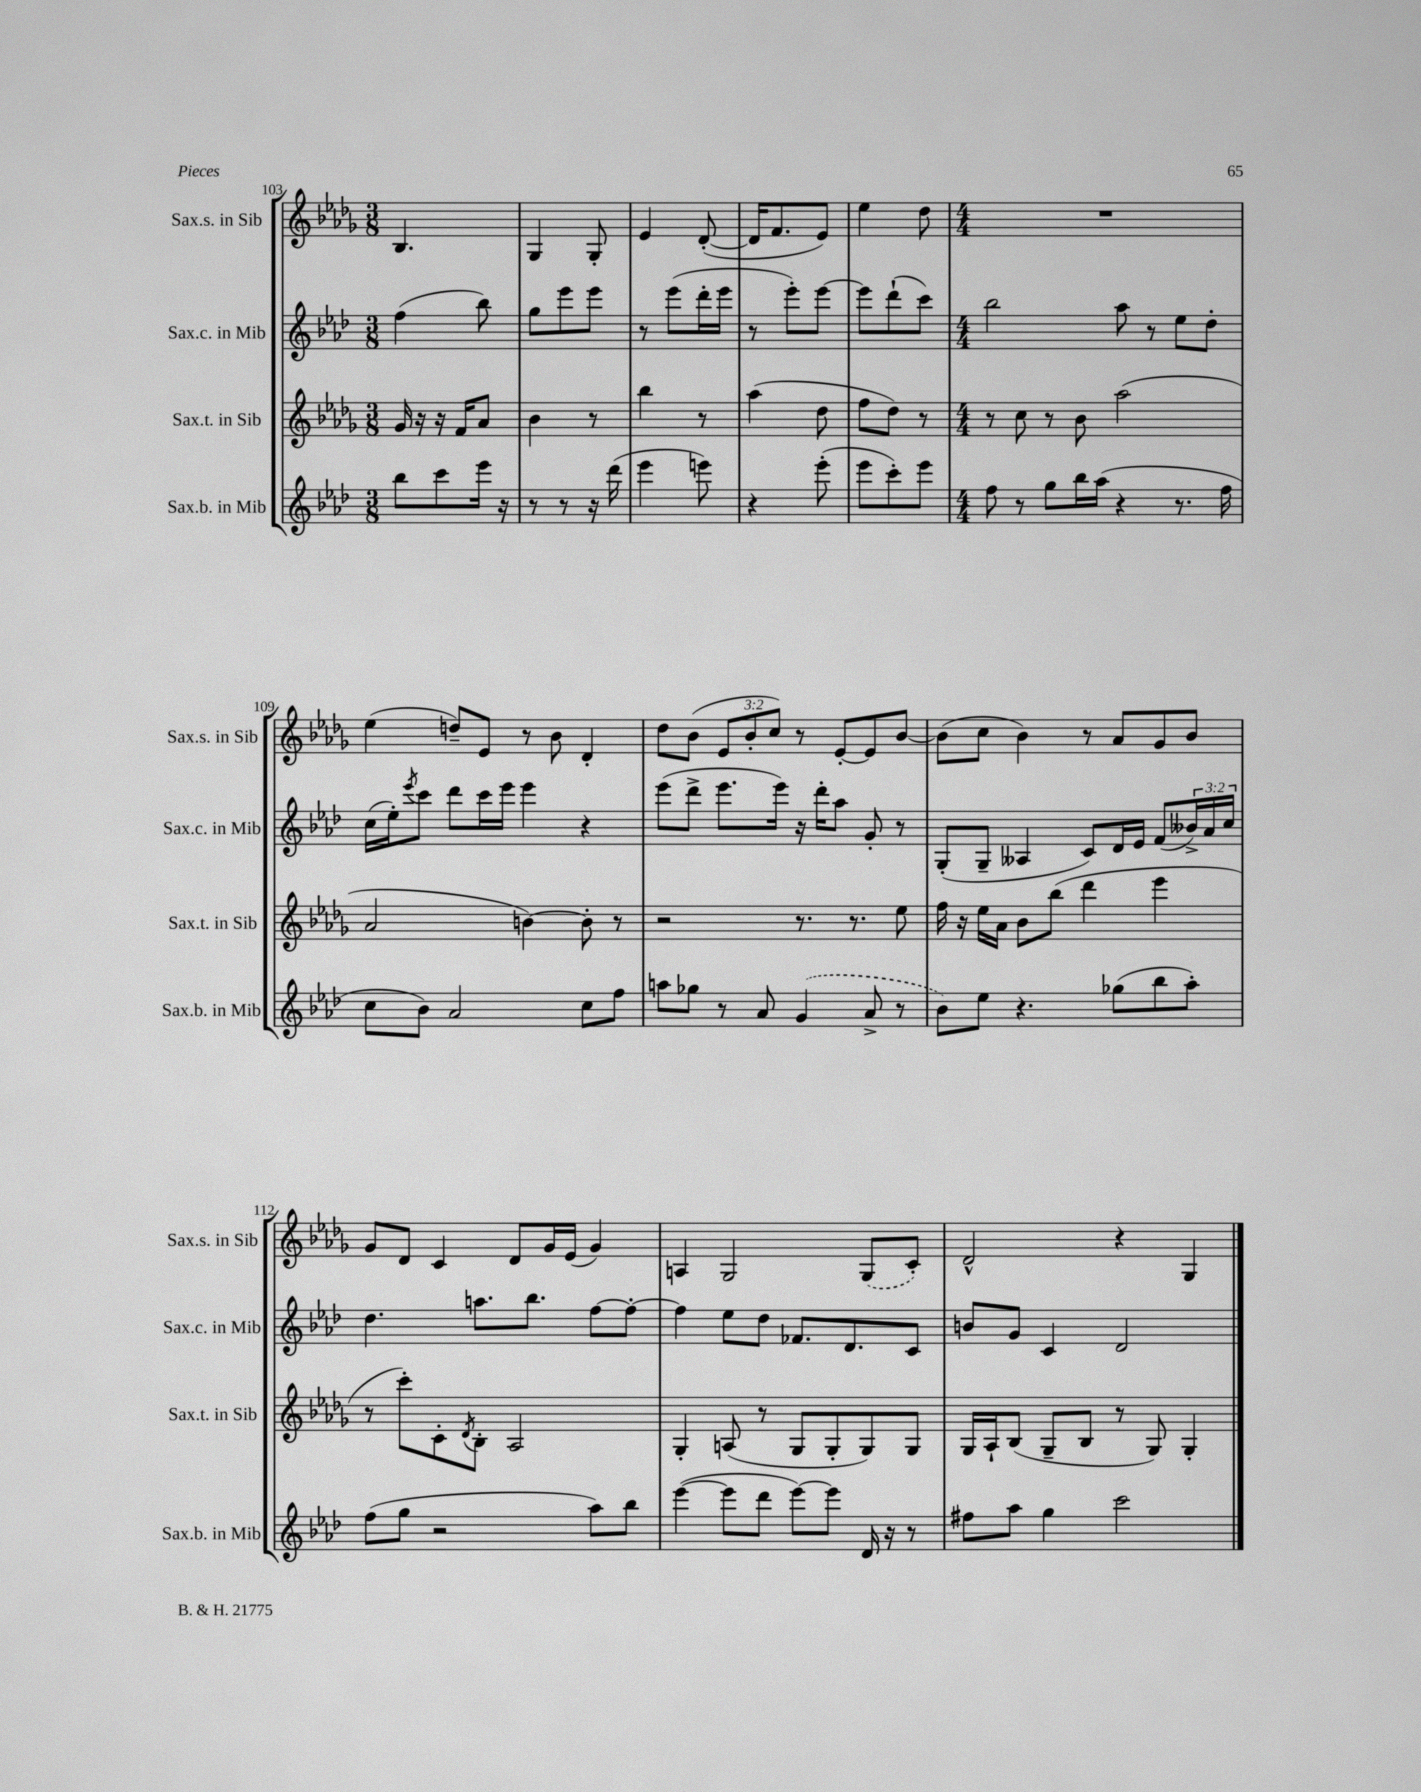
<<
\new StaffGroup <<
\new Staff = "s0" \with { instrumentName = "Sax.s. in Sib" shortInstrumentName = "Sax.s. in Sib" } {
    \clef treble \key des \major \numericTimeSignature \time 3/8 \override Staff.TupletNumber.text = #tuplet-number::calc-fraction-text
    bes4. |
    ges4 ges8-. |
    ees'4 des'8~-.( |
    des'16 f'8. ees'8) |
    ees''4 des''8 |
    \numericTimeSignature \time 4/4 R1 |
    ees''4( d''8--) ees'8 r8 bes'8 des'4-. |
    des''8 bes'8( \tuplet 3/2 { ees'8 bes'8-. c''8) } r8 ees'8~-. ees'8 bes'8~ |
    bes'8( c''8 bes'4) r8 aes'8 ges'8 bes'8 |
    ges'8 des'8 c'4 des'8 ges'16 ees'16( ges'4) |
    a4 ges2 \once \slurDashed ges8( c'8-.) |
    des'2-^ r4 ges4 \bar "|." |
}
\new Staff = "s1" \with { instrumentName = "Sax.c. in Mib" shortInstrumentName = "Sax.c. in Mib" } {
    \clef treble \key aes \major \numericTimeSignature \time 3/8 \override Staff.TupletNumber.text = #tuplet-number::calc-fraction-text
    f''4( bes''8) |
    g''8 ees'''8 ees'''8 |
    r8 ees'''8( des'''16-. ees'''16 |
    r8 ees'''8-.) ees'''8~ |
    ees'''8 des'''8-!( c'''8) |
    \numericTimeSignature \time 4/4 bes''2 aes''8 r8 ees''8 des''8-. |
    c''16( ees''16-.) \acciaccatura { ees'''8 } c'''8 des'''8 c'''16 ees'''16 ees'''4 r4 |
    ees'''8( des'''8-> ees'''8. ees'''16) r16 des'''16-. aes''8 g'8-. r8 |
    g8-.( g8-- aeses4 c'8) des'16 ees'16 f'8( \tuplet 3/2 { beses'16->) aes'16 c''16 } |
    des''4. a''8. bes''8. f''8~ f''8~-. |
    f''4 ees''8 des''8 fes'8. des'8. c'8 |
    b'8 g'8 c'4 des'2 \bar "|." |
}
\new Staff = "s2" \with { instrumentName = "Sax.t. in Sib" shortInstrumentName = "Sax.t. in Sib" } {
    \clef treble \key des \major \numericTimeSignature \time 3/8
    ges'16 r16 r16 f'16 aes'8 |
    bes'4 r8 |
    bes''4 r8 |
    aes''4( des''8 |
    f''8 des''8) r8 |
    \numericTimeSignature \time 4/4 r8 c''8 r8 bes'8 aes''2( |
    aes'2 b'4~) b'8-. r8 |
    r2 r8. r8. ees''8 |
    f''16 r16 ees''16 aes'16 bes'8 bes''8( des'''4 ees'''4 |
    r8 c'''8-.) c'8-. \acciaccatura { des'8 } bes8-. aes2 |
    ges4-. a8( r8 ges8 ges8-. ges8) ges8 |
    ges16 aes16-! bes8( ges8-- bes8 r8 ges8) ges4-. \bar "|." |
}
\new Staff = "s3" \with { instrumentName = "Sax.b. in Mib" shortInstrumentName = "Sax.b. in Mib" } {
    \clef treble \key aes \major \numericTimeSignature \time 3/8
    bes''8 c'''8 ees'''16 r16 |
    r8 r8 r16 des'''16( |
    ees'''4 e'''8) |
    r4 ees'''8-.( |
    ees'''8 c'''8-.) ees'''8 |
    \numericTimeSignature \time 4/4 f''8 r8 g''8 bes''16 aes''16( r4 r8. f''16 |
    c''8 bes'8) aes'2 c''8 f''8 |
    a''8 ges''8 r8 aes'8 \once \slurDashed g'4( aes'8-> r8 |
    bes'8) ees''8 r4. ges''8( bes''8 aes''8-.) |
    f''8( g''8 r2 aes''8) bes''8 |
    ees'''4~( ees'''8 des'''8 ees'''8~) ees'''8 des'16 r16 r8 |
    fis''8 aes''8 g''4 c'''2 \bar "|." |
}
>>
>>
\layout { \context { \Score currentBarNumber = #103 } }
